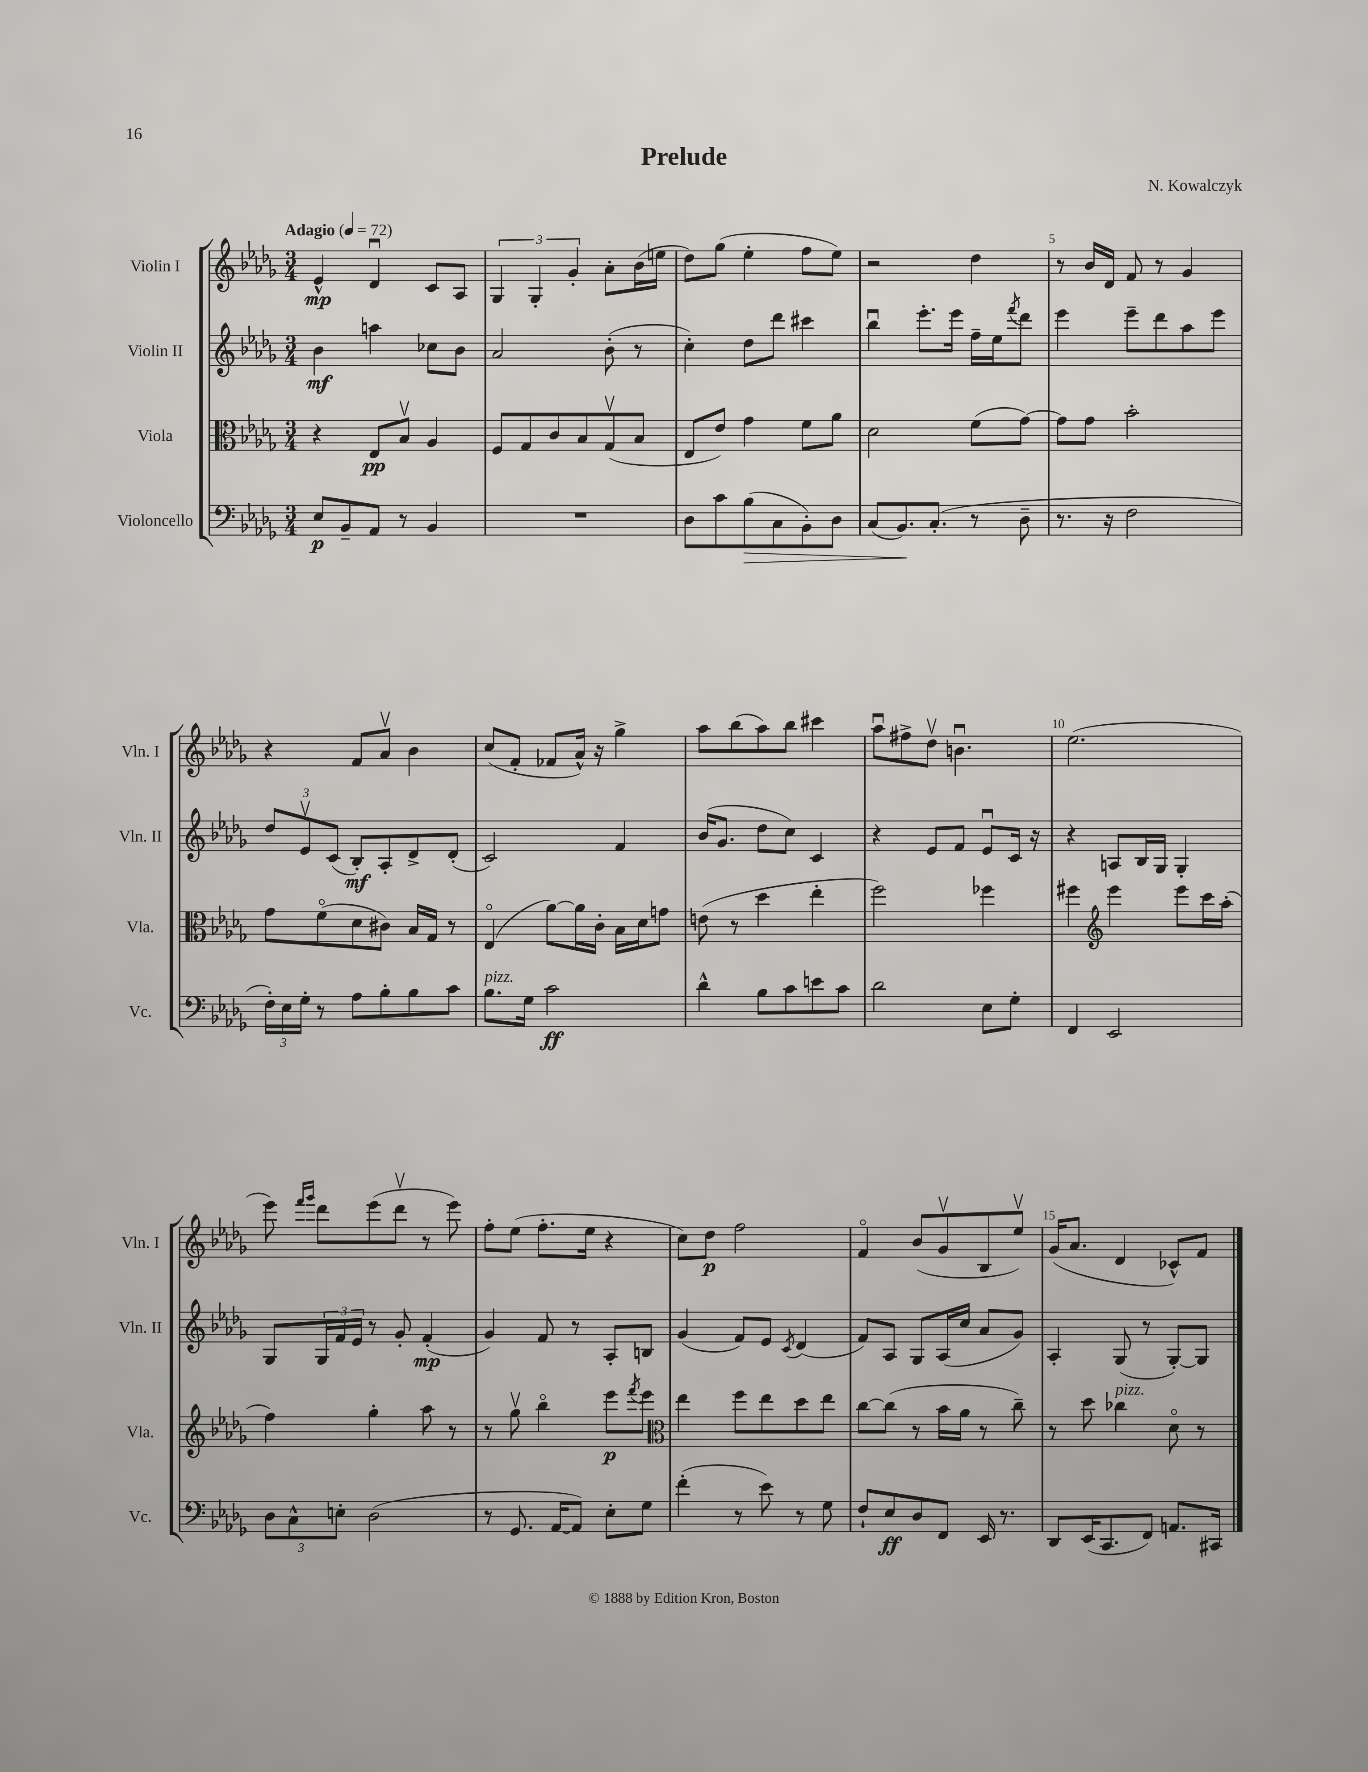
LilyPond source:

\header { title = "Prelude" composer = "N. Kowalczyk" }
<<
\new StaffGroup <<
\new Staff = "s0" \with { instrumentName = "Violin I" shortInstrumentName = "Vln. I" } {
    \clef treble \key des \major \numericTimeSignature \time 3/4 \tempo "Adagio" 4 = 72
    ees'4-^\mp des'4\downbow c'8 aes8 |
    \tuplet 3/2 { ges4 ges4-. ges'4-. } aes'8-. bes'16( e''16 |
    des''8) ges''8( ees''4-. f''8 ees''8) |
    r2 des''4 |
    r8 bes'16 des'16 f'8 r8 ges'4 |
    r4 f'8 aes'8\upbow bes'4 |
    c''8( f'8-. fes'8 aes'16-^) r16 ges''4-> |
    aes''8 bes''8( aes''8) bes''8 cis'''4 |
    aes''8\downbow fis''8-> des''8\upbow b'4.\downbow |
    ees''2.( |
    ees'''8) \grace { f'''16 ges'''16 } des'''8 ees'''8( des'''8\upbow r8 ees'''8) |
    f''8-. ees''8( f''8.-. ees''16 r4 |
    c''8) des''8\p f''2 |
    f'4\flageolet bes'8( ges'8\upbow bes8 ees''8\upbow) |
    ges'16( aes'8. des'4 ces'8-^) f'8 \bar "|." |
}
\new Staff = "s1" \with { instrumentName = "Violin II" shortInstrumentName = "Vln. II" } {
    \clef treble \key des \major \numericTimeSignature \time 3/4
    bes'4\mf a''4 ces''8 bes'8 |
    aes'2 bes'8-.( r8 |
    c''4-.) des''8 des'''8 cis'''4 |
    bes''4\downbow ees'''8.-. ees'''16 f''16-- ees''16 \acciaccatura { f'''8 } des'''8 |
    ees'''4 ees'''8-- des'''8 aes''8 ees'''8 |
    \tuplet 3/2 { des''8 ees'8\upbow c'8( } bes8-.\mf) aes8-. des'8-> des'8-.( |
    c'2) f'4 |
    bes'16( ges'8. des''8 c''8) c'4 |
    r4 ees'8 f'8 ees'8\downbow c'16 r16 |
    r4 a8 bes16 ges16 ges4-. |
    ges8 \tuplet 3/2 { ges16 f'16 ees'16 } r8 ges'8-. f'4-.\mp( |
    ges'4) f'8 r8 aes8-. b8 |
    ges'4( f'8) ees'8 \acciaccatura { c'8 } des'4( |
    f'8) aes8 ges8 aes16( c''16 aes'8 ges'8) |
    aes4-. ges8( r8 ges8~-.) ges8 \bar "|." |
}
\new Staff = "s2" \with { instrumentName = "Viola" shortInstrumentName = "Vla." } {
    \clef alto \key des \major \numericTimeSignature \time 3/4
    r4 ees8\pp bes8\upbow aes4 |
    f8 ges8 c'8 bes8 ges8\upbow( bes8 |
    ees8 ees'8) ges'4 f'8 aes'8 |
    des'2 f'8( ges'8~) |
    ges'8 ges'8 bes'2-. |
    ges'8 f'8\flageolet( des'8 cis'8) bes16 ges16 r8 |
    ees4\flageolet( aes'8~) aes'16 c'16-. bes16 des'16 g'8 |
    e'8( r8 des''4 ees''4-. |
    f''2) fes''4 |
    fis''4 \clef treble ees'''4 ees'''8 c'''16 aes''16-.( |
    f''4) ges''4-. aes''8 r8 |
    r8 ges''8\upbow bes''4\flageolet ees'''8\p \acciaccatura { f'''8 } ees'''8 |
    \clef alto ees''4 f''8 ees''8 des''8 ees''8 |
    c''8~ c''8( r8 bes'16 aes'16 r8 c''8--) |
    r8 des''8 ces''4^\markup { \italic "pizz." } des'8\flageolet r8 \bar "|." |
}
\new Staff = "s3" \with { instrumentName = "Violoncello" shortInstrumentName = "Vc." } {
    \clef bass \key des \major \numericTimeSignature \time 3/4
    ees8\p bes,8-- aes,8 r8 bes,4 |
    R2. |
    des8 c'8 bes8\>( c8 bes,8-.) des8 |
    c8( bes,8.\!) c8.-.( r8 des8-- |
    r8. r16 f2 |
    \tuplet 3/2 { f16-.) ees16 ges16-. } r8 aes8 bes8-. bes8 c'8 |
    bes8.^\markup { \italic "pizz." } ges16 c'2\ff |
    des'4-^ bes8 c'8 e'8 c'8 |
    des'2 ees8 ges8-. |
    f,4 ees,2 |
    \tuplet 3/2 { des8 c8-^ e8-. } des2( |
    r8 ges,8. aes,16~ aes,8) ees8-. ges8 |
    f'4-.( r8 ees'8) r8 ges8 |
    f8-! ees8\ff des8 f,8 ees,16 r8. |
    des,8 ees,16( c,8. f,8) a,8. cis,16 \bar "|." |
}
>>
>>
\layout { \context { \Score \override BarNumber.break-visibility = ##(#f #t #t) barNumberVisibility = #(every-nth-bar-number-visible 5) } }
